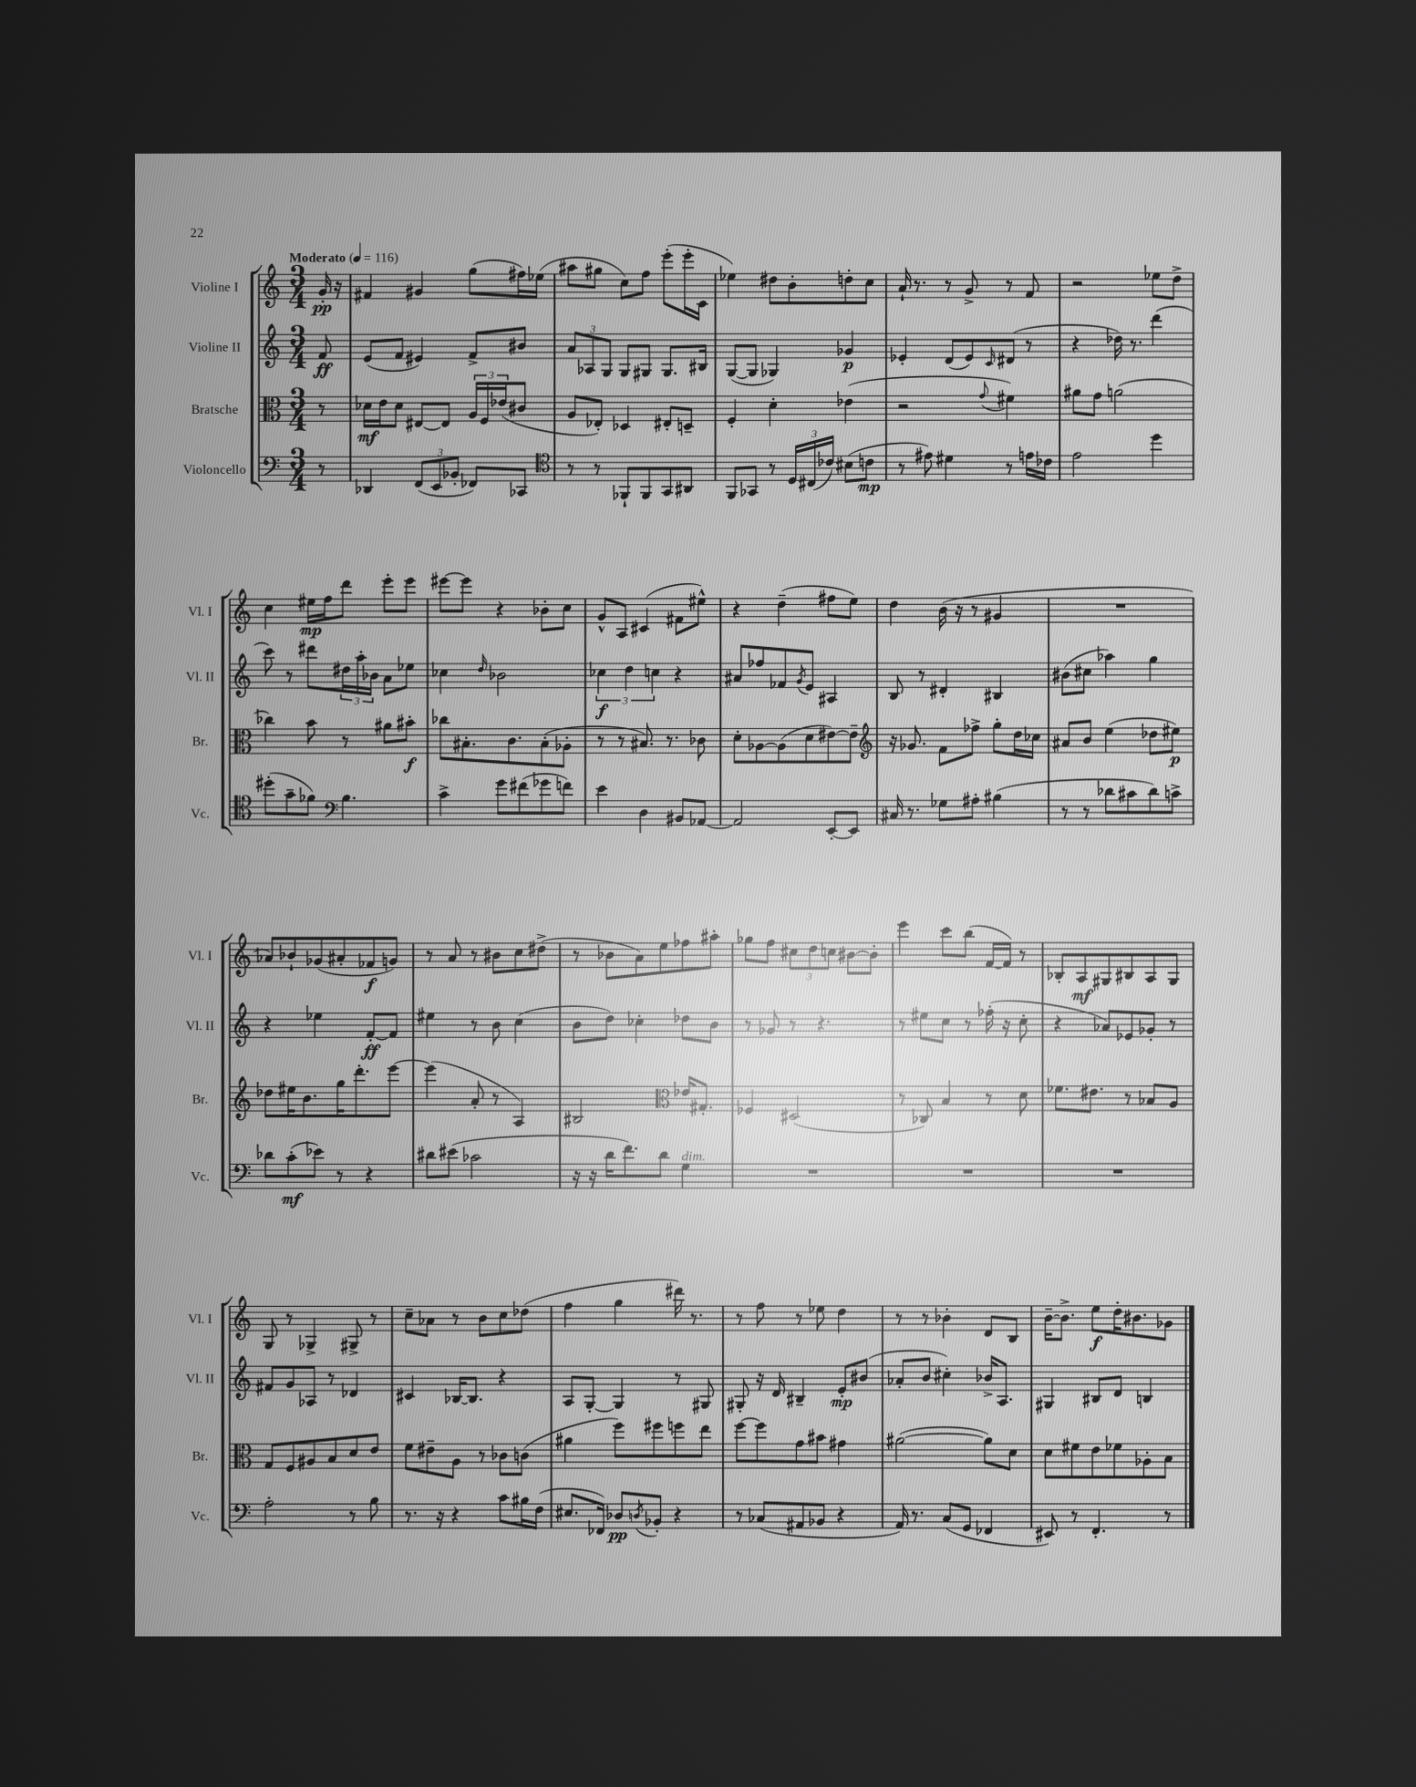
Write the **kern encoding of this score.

**kern	**dynam	**kern	**dynam	**kern	**dynam	**kern	**dynam
*part4	*part4	*part3	*part3	*part2	*part2	*part1	*part1
*staff4	*staff4	*staff3	*staff3	*staff2	*staff2	*staff1	*staff1
*I"Violoncello	*	*I"Bratsche	*	*I"Violine II	*	*I"Violine I	*
*I'Vc.	*	*I'Br.	*	*I'Vl. II	*	*I'Vl. I	*
*clefF4	*	*clefC3	*	*clefG2	*	*clefG2	*
*k[]	*	*k[]	*	*k[]	*	*k[]	*
*M3/4	*	*M3/4	*	*M3/4	*	*M3/4	*
*MM116	*	*MM116	*	*MM116	*	*MM116	*
=	=	=	=	=	=	=	=
!	!	!	!	!	!	!LO:TX:a:B:t=Moderato	!
8r	.	8r	.	8f/	ff	16g'/	pp
.	.	.	.	.	.	16r	.
=1	=1	=1	=1	=1	=1	=1	=1
4DD-X/	.	16d-X\LL	mf	(8e/L	.	4f#X/	.
.	.	16e\J	.	.	.	.	.
.	.	8d-\J	.	8f/J	.	.	.
(12FF/L	.	[8E#X/L	.	4e#X/)	.	4g#X/	.
12EE/	.	.	.	.	.	.	.
.	.	8E#/J]	.	.	.	.	.
12BB-X'/J	.	.	.	.	.	.	.
8FF-X/L)	.	24A/LL	.	8f^/L	.	(8gg\L	.
.	.	24F/	.	.	.	.	.
.	.	(24e-X/J	.	.	.	.	.
8CC-X/J	.	8c#X/J	.	8b#X/J	.	16ff#X\L)	.
.	.	.	.	.	.	(16ee-X\JJ	.
=2	=2	=2	=2	=2	=2	=2	=2
*clefC4	*	*	*	*	*	*	*
8r	.	8A/L	.	12a/L	.	8aa#X\L	.
.	.	.	.	12A-X/	.	.	.
8r	.	8E-X'/J)	.	.	.	8gg#X\J	.
.	.	.	.	12G/J	.	.	.
8FF-X`/L	.	4D-X/	.	8G/L	.	8cc\L)	.
8FF-/	.	.	.	8G#X/J	.	8ff\J	.
8GG/	.	8E#X'/L	.	8.G#/L	.	(8eee'\L	.
8AA#X/J	.	8Dn~/J	.	.	.	16eee'\L	.
.	.	.	.	16B#X/Jk	.	16c\JJ	.
=3	=3	=3	=3	=3	=3	=3	=3
8FF/L	.	4F'/	.	([8G/L	.	4ee-X\)	.
8GG-X/J	.	.	.	8G/J]	.	.	.
8r	.	4d'\	.	4G-X/)	.	8dd#X\L	.
24D/LL	.	.	.	.	.	8b'\	.
(24C#X/	.	.	.	.	.	.	.
24c-X/JJ)	.	.	.	.	.	.	.
(8B#X\L	.	(4e-X\	.	4g-X/	p	8ddn'\	.
8cn\J	mp	.	.	.	.	8cc\J	.
=4	=4	=4	=4	=4	=4	=4	=4
8r	.	2r	.	4e-X'/	.	16a`/	.
.	.	.	.	.	.	8.r	.
8e#X\)	.	.	.	.	.	.	.
4d#X\	.	.	.	(8d/L	.	8r	.
.	.	.	.	8e-/)	.	8g^/	.
.	.	8qqg/	.	16qqc/	.	.	.
8r	.	4f#X\)	.	(8d#X/J	.	8r	.
16en\LL	.	.	.	8r	.	8f/	.
16c-X\JJ	.	.	.	.	.	.	.
=5	=5	=5	=5	=5	=5	=5	=5
2e\	.	8a#X\L	.	4r	.	2r	.
.	.	8g\J	.	.	.	.	.
.	.	(2an\	.	16dd-X\)	.	.	.
.	.	.	.	8.r	.	.	.
4dd\	.	.	.	(4ddd\	.	8ee-X\L	.
.	.	.	.	.	.	8dd^\J	.
!!LO:LB:g=z
=6	=6	=6	=6	=6	=6	=6	=6
(8dd#X'\L	.	4cc-X\)	.	8ccc\)	.	4cc\	.
8g~\	.	.	.	8r	.	.	.
8f-X\J)	.	8b\	.	8ddd#X\L	.	16ee#X\LL	mp
.	.	.	.	.	.	16ff\J	.
*clefF4	*	*	*	*	*	*	*
4.B\	.	8r	.	24dd#X\L	.	8ddd\J	.
.	.	.	.	24aa'\	.	.	.
.	.	.	.	24b-X\JJ	.	.	.
.	.	8a#X\L	.	8a\L	.	8eee'\L	.
.	.	8b#X'\J	f	8ee-X\J	.	8eee\J	.
=7	=7	=7	=7	=7	=7	=7	=7
4c^\	.	8cc-X\L	.	4cc-X\	.	[8eee#X\L	.
.	.	8.B#X'\	.	.	.	8eee#\J]	.
.	.	.	.	16qqdd/	.	.	.
8g\L	.	.	.	2b-X\	.	4r	.
.	.	8.c\	.	.	.	.	.
(8f#X\	.	.	.	.	.	.	.
8g-X\	.	(8B#'\	.	.	.	8b-X'\L	.
8fn\J)	.	8A-X'\J	.	.	.	8cc\J	.
=8	=8	=8	=8	=8	=8	=8	=8
4e\	.	8r	.	6cc-X\	f	8g^^/L	.
.	.	8r	.	.	.	8A/J	.
.	.	.	.	6dd\	.	.	.
4D\	.	8.B#X/)	.	.	.	(4c#X/	.
.	.	.	.	6ccn\	.	.	.
.	.	8.r	.	.	.	.	.
8BB#X/L	.	.	.	4r	.	8f#X\L	.
[8AA-X/J	.	8c-X\	.	.	.	8ee#X^^\J)	.
=9	=9	=9	=9	=9	=9	=9	=9
2AA-/]	.	8d'\L	.	8a#X/L	.	4r	.
.	.	[8A-X\	.	8ff-X/	.	.	.
.	.	(8A-\]	.	8f-X/	.	(4dd~\	.
.	.	.	.	8qg/	.	.	.
.	.	8d\	.	8e/J	.	.	.
[8EE'/L	.	[8e#X\)	.	4A#X/	.	8ff#X\L	.
8EE/J]	.	8e#~\J]	.	.	.	8ee\J)	.
=10	=10	=10	=10	=10	=10	=10	=10
*	*	*clefG2	*	*	*	*	*
16C#X/	.	16r	.	8B/	.	4dd\	.
8.r	.	8.g-X/	.	.	.	.	.
.	.	.	.	8r	.	.	.
8G-X\L	.	8f\L	.	4d#X'/	.	(16b\	.
.	.	.	.	.	.	16r	.
8A#X'\J	.	8ff-X^\J	.	.	.	8r	.
(4B#X\	.	8gg'\L	.	4B#X/	.	4g#X/	.
.	.	16dd\L	.	.	.	.	.
.	.	16cc-X\JJ	.	.	.	.	.
=11	=11	=11	=11	=11	=11	=11	=11
8r	.	8a#X/L	.	(8b#X\L	.	2.r	.
8r	.	8b/J	.	8cc#X\J	.	.	.
8d-X\L	.	(4ee\	.	4aa-X\)	.	.	.
8c#X\	.	.	.	.	.	.	.
8d-\)	.	8dd-X\L	.	4gg\	.	.	.
8cn^\J	.	8ee#X\J)	p	.	.	.	.
!!LO:LB:g=z
=12	=12	=12	=12	=12	=12	=12	=12
8d-X\L	.	8dd-X\L	.	4r	.	8a-X/L)	.
(8c'\	mf	16ee#X\K	.	.	.	8b-X`/	.
.	.	8.b\	.	.	.	.	.
8e-X\J)	.	.	.	4ee-X\	.	(8g-X/	.
8r	.	16gg\K	.	.	.	8a#X'/	.
.	.	8.ddd'\	.	.	.	.	.
4r	.	.	.	[8f'/L	ff	8f-X/	f
.	.	[8eee\J	.	8f/J]	.	8gn/J)	.
=13	=13	=13	=13	=13	=13	=13	=13
8d#X\L	.	(4eee\]	.	4ee#X\	.	8r	.
(8e#X\J	.	.	.	.	.	8a/	.
2c-X\	.	8a'/	.	8r	.	8r	.
.	.	8r	.	8b\	.	8b#X\L	.
.	.	4A/)	.	(4cc\	.	8cc\	.
.	.	.	.	.	.	(8dd#X^\J	.
=14	=14	=14	=14	=14	=14	=14	=14
16r	.	2B#X/	.	8b\L	.	8r	.
16r	.	.	.	.	.	.	.
16d\KL	.	.	.	8dd\J)	.	8b-X\L	.
8.f\)	.	.	.	.	.	.	.
.	.	.	.	4cc-X'\	.	8a\)	.
8d\J	.	.	.	.	.	8ee\	.
*	*	*clefC3	*	*	*	*	*
!LO:TX:a:i:t=dim.	!	!	!	!	!	!	!
4G\	.	16e-X/KL	.	8dd-X\L	.	8ff-X\	.
.	.	8.G#X'/J	.	.	.	.	.
.	.	.	.	8b\J	.	8aa#X'\J	.
=15	=15	=15	=15	=15	=15	=15	=15
2.r	.	4F-X/	.	8r	.	8gg-X\L	.
.	.	.	.	8g-X/	.	8ff\J	.
.	.	(2D#X/	.	8r	.	12cc#X\L	.
.	.	.	.	.	.	12dd\	.
.	.	.	.	4.r	.	.	.
.	.	.	.	.	.	12ccn\J	.
.	.	.	.	.	.	[8b#X\L	.
.	.	.	.	.	.	8b#'\J]	.
=16	=16	=16	=16	=16	=16	=16	=16
2.r	.	8r	.	8r	.	4eee\	.
.	.	8C-X/)	.	8ee#X\L	.	.	.
.	.	4B/	.	8cc\J	.	8ccc\L	.
.	.	.	.	8r	.	(8bb\J	.
.	.	8r	.	(16ff-X'\	.	[16f/LL	.
.	.	.	.	16r	.	16f/JJ])	.
.	.	8d\	.	8cc'\	.	8r	.
=17	=17	=17	=17	=17	=17	=17	=17
2.r	.	8.f-X\L	.	4r	.	8B-X'/L	.
.	.	.	.	.	.	8A/	mf
.	.	8.e#X\J	.	.	.	.	.
.	.	.	.	8a-X/L)	.	8G#X/	.
.	.	8r	.	8e-X/	.	8B#X/	.
.	.	8B-X/L	.	8g-X'/J	.	8A/	.
.	.	8A/J	.	8r	.	8G#/J	.
!!LO:LB:g=z
=18	=18	=18	=18	=18	=18	=18	=18
2A'\	.	8G/L	.	8f#X/L	.	8G/	.
.	.	8F/	.	8g/	.	8r	.
.	.	8A#X/	.	8A-X/J	.	4G-X^/	.
.	.	8B/	.	8r	.	.	.
8r	.	8d/	.	4d-X/	.	8G#X^/	.
8B\	.	8e/J	.	.	.	8r	.
=19	=19	=19	=19	=19	=19	=19	=19
8.r	.	8f\L	.	4c#X/	.	8cc~\L	.
.	.	8e#X~\	.	.	.	8a-X\J	.
16r	.	.	.	.	.	.	.
4r	.	8A\J	.	[16B-X/KL	.	8r	.
.	.	.	.	8.B-/J]	.	.	.
.	.	8r	.	.	.	8b\L	.
8c\L	.	8c-X\L	.	4r	.	8cc\	.
16B#X\L	.	(8cn\J	.	.	.	(8dd-X\J	.
(16F\JJ	.	.	.	.	.	.	.
=20	=20	=20	=20	=20	=20	=20	=20
8.E#X/L	.	4a#X\	.	8A/L	.	4ff\	.
.	.	.	.	[8G'/J	.	.	.
16FF-X/Jk)	.	.	.	.	.	.	.
8D-X/L	pp	8ff\L)	.	4G/]	.	4gg\	.
8qDn/	.	.	.	.	.	.	.
8BB-X'/J	.	8ff#X\	.	.	.	.	.
4r	.	8ffn\	.	8r	.	16ddd#X\)	.
.	.	.	.	.	.	8.r	.
.	.	8ee\J	.	8G#X/	.	.	.
=21	=21	=21	=21	=21	=21	=21	=21
8r	.	[8ff\L	.	8G#X'/	.	8r	.
(8C-X/L	.	8ff\]	.	16r	.	8ff\	.
.	.	.	.	16d/	.	.	.
8AA#X/	.	8g\	.	4B#X~/	.	8r	.
8BB-X/J	.	8b#X\J	.	.	.	8ee-X\	.
4r	.	4g#X\	.	8e'/L	mp	4dd\	.
.	.	.	.	(8b#X/J	.	.	.
=22	=22	=22	=22	=22	=22	=22	=22
16AA/)	.	([2a#X\	.	8a-X'/L	.	8r	.
8.r	.	.	.	.	.	.	.
.	.	.	.	8b/J	.	8r	.
(8C/L	.	.	.	4cc#X'\)	.	4b-X'\	.
8GG/J	.	.	.	.	.	.	.
4FF-X/	.	8a#\L])	.	16b-X^/KL	.	8d/L	.
.	.	.	.	8.A/J	.	.	.
.	.	8d\J	.	.	.	8B/J	.
=23	=23	=23	=23	=23	=23	=23	=23
8EE#X/)	.	8d\L	.	4G#X/	.	[16b~\KL	.
.	.	.	.	.	.	8.b^\J]	.
8r	.	8f#X\	.	.	.	.	.
4.FF'/	.	8e\	.	8B#X/L	.	8ee\L	f
.	.	8f-X\	.	8d/J	.	16dd'\K	.
.	.	.	.	.	.	8.b#X\	.
.	.	8A-X'\	.	4Bn/	.	.	.
8r	.	8B\J	.	.	.	8g-X\J	.
==	==	==	==	==	==	==	==
*-	*-	*-	*-	*-	*-	*-	*-
